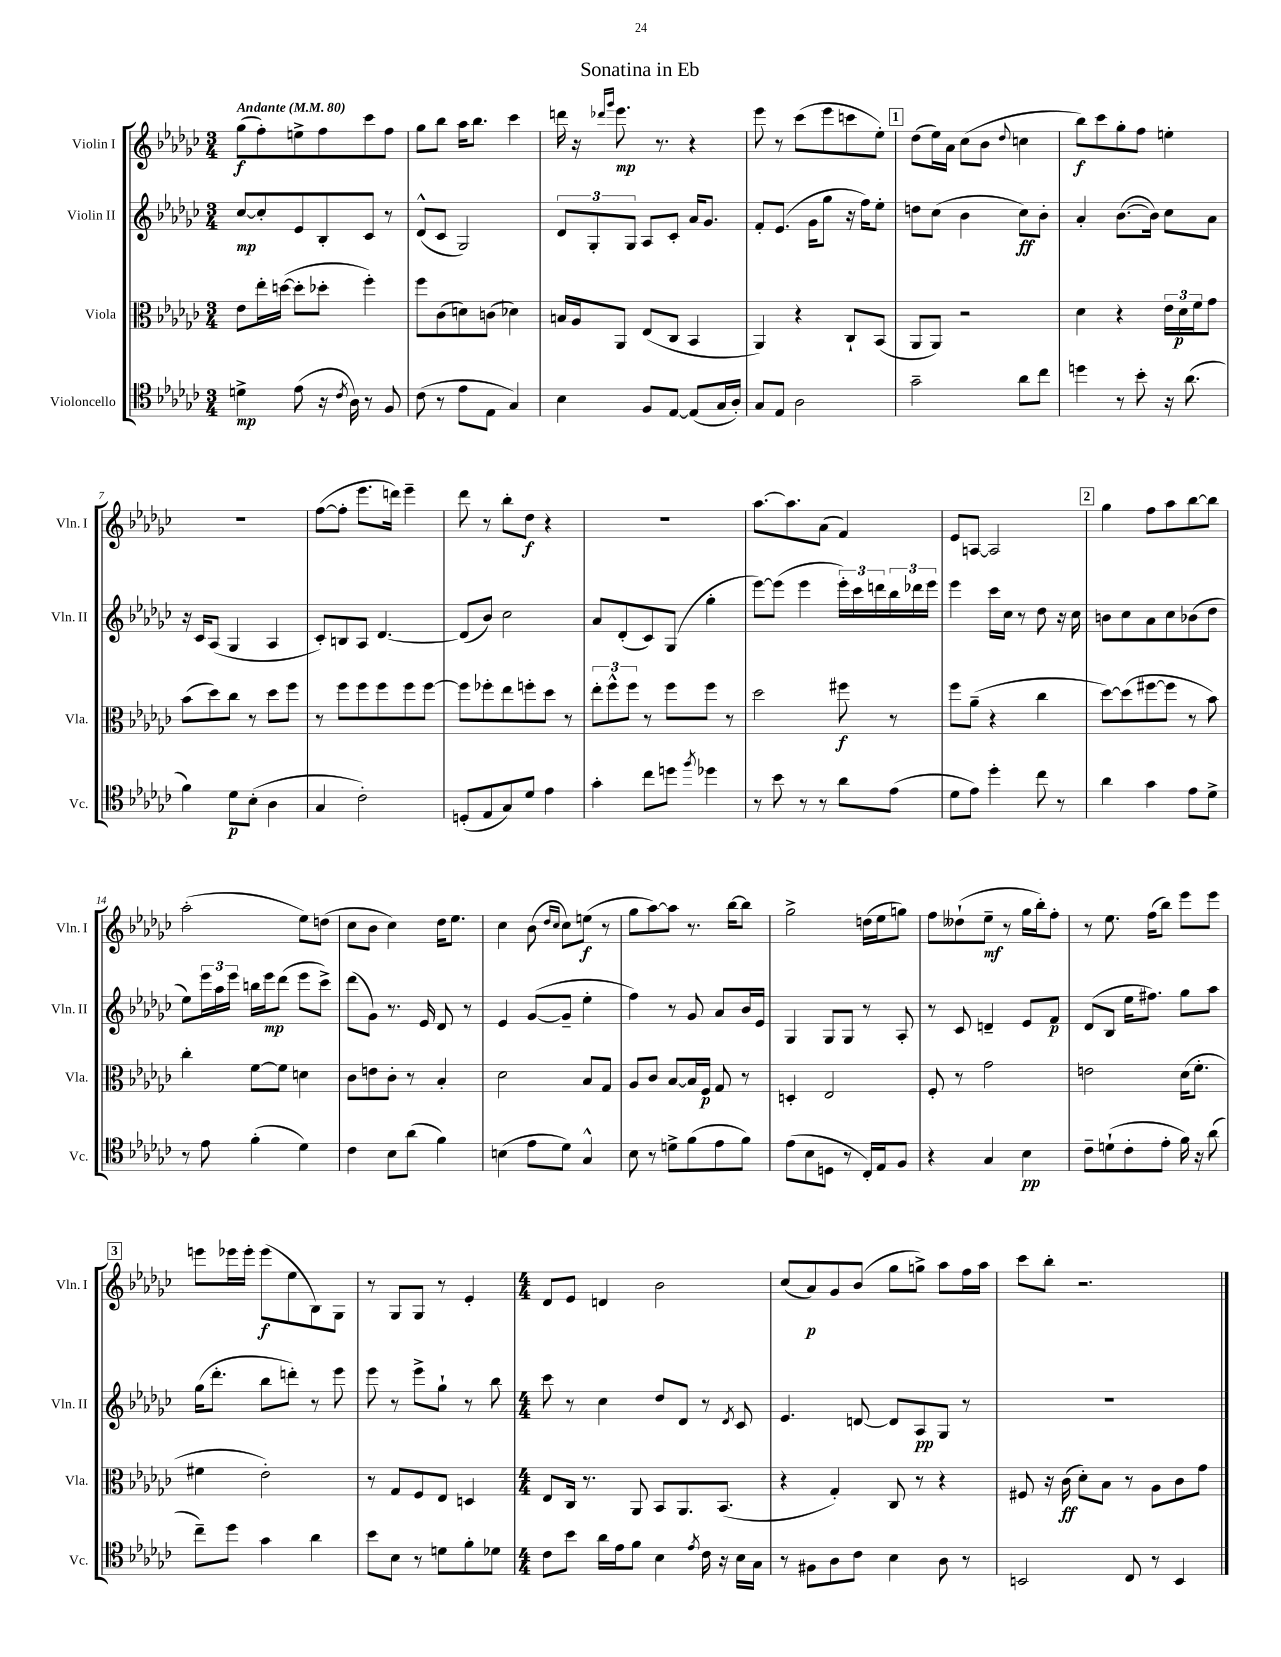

**kern	**kern	**kern	**kern
*staff4	*staff3	*staff2	*staff1
*clefC4	*clefC3	*clefG2	*clefG2
*k[b-e-a-d-g-c-]	*k[b-e-a-d-g-c-]	*k[b-e-a-d-g-c-]	*k[b-e-a-d-g-c-]
*M3/4	*M3/4	*M3/4	*M3/4
*MM80	*MM80	*MM80	*MM80
4d^	8e-	[8cc-	(8gg-
.	16ee-'	8cc-']	8ff')
.	([16dd	.	.
(8e-	8dd']	8e-	8ee^
16r	8dd-'	8B-'	8ff
8qc-	.	.	.
16A-)	.	.	.
8r	4ff')	8c-	8ccc-
8F	.	8r	8ff
=	=	=	=
(8c-	8ff	(8d-^^	8gg-
8r	(8c-	8c-	8bb-
8e-	8d)	2G-)	16aa-
.	.	.	8.bb-
8E-	(8c	.	.
4G-)	4d-)	.	4ccc-
=	=	=	=
4B-	16B	12d-	16ddd
.	16A-	.	16r
.	.	12G-'	.
.	.	.	16qqddd-
.	.	.	16qqggg-
.	8AA-	.	8.eee-
.	.	12G-	.
8F	(8E-	8A-	.
.	.	.	8.r
[8E-	8C-	8c-'	.
(8E-]	4BB-	16a-	4r
.	.	8.g-	.
16G-	.	.	.
16A-')	.	.	.
=	=	=	=
8G-	4AA-)	8f'	8eee-
8E-	.	(8.e-	8r
2A-	4r	.	(8ccc-
.	.	16g-	.
.	.	8gg-	8eee-
.	8C-`	16r	8ccc
.	.	16ff)	.
.	(8BB-	8ee-'	8ee-')
=	=	=	=
2g-~	8AA-	8dd	(8dd-
.	8AA-)	(8cc-	16ee-)
.	.	.	16a-
.	2r	4b-	(8cc-
.	.	.	8b-
.	.	.	8qqdd-
8a-	.	8cc-)	4cc
8cc-	.	8b-'	.
=	=	=	=
4dd	4d-	4a-'	8bb-)
.	.	.	8ccc-
8r	4r	([8.b-	8gg-'
8b-'	.	.	8ff
.	.	16b-])	.
16r	24e-	8cc-	4ee'
.	24d-	.	.
(8.a-	.	.	.
.	24f	.	.
.	8g-	8a-	.
=	=	=	=
4f)	(8b-	16r	2.r
.	.	16c-	.
.	8dd-)	(8A-	.
8d-	8cc-	4G-	.
(8B-'	8r	.	.
4A-	8dd-	4A-	.
.	8ff	.	.
=	=	=	=
4G-	8r	8c-')	([8ff
.	8ff	8B	8ff']
2c-')	8ff	8A-	8.eee-
.	8ff	[4.d-	.
.	.	.	16ddd)
.	8ff	.	4eee-~
.	[8ff	.	.
=	=	=	=
(8D'	8ff]	(8d-]	8ddd-
8E-	8ff-'	8b-)	8r
8G-)	8ee-	2cc-	8bb-'
8d-	8ff'	.	8dd-
4e-	8dd-	.	4r
.	8r	.	.
=	=	=	=
4g-'	12ee-'	8a-	2.r
.	12ff^^	.	.
.	.	(8d-'	.
.	12ff	.	.
8cc-	8r	8c-)	.
8dd	8ff	(8G-	.
8qff	.	.	.
4dd-	8ff	4gg-'	.
.	8r	.	.
=	=	=	=
8r	2dd-	[8eee-)	[8.aa-
8b-	.	(8eee-]	.
.	.	.	8.aa-]
8r	.	4eee-	.
8r	.	.	(8a-
8a-	8ff#	24eee-')	4f)
.	.	24ccc-	.
.	.	24ddd	.
(8e-	8r	24bb-	.
.	.	24ddd-	.
.	.	24eee-	.
=	=	=	=
8d-	8ff	4eee-	8e-
8e-)	(8a-~	.	[8A
4dd-'	4r	16ccc-	2A]
.	.	16cc-	.
.	.	8r	.
8cc-	4cc-	8dd-	.
8r	.	16r	.
.	.	16cc-	.
=	=	=	=
4a-	[8dd-)	8b	4gg-
.	(8dd-]	8cc-	.
4g-	[8ff#	8a-	8ff
.	8ff#]	8cc-	8aa-
8e-	8r	(8b-	[8bb-
8d-^	8b-)	8dd-	8bb-]
=	=	=	=
8r	4cc-'	8ee-)	(2aa-'
8e-	.	24eee-	.
.	.	24aa-	.
.	.	24eee-	.
(4f'	[8f	16bb	.
.	.	16eee-	.
.	8f]	(8ddd-	.
4d-)	4d	8eee-	8ee-)
.	.	8ccc-^)	(8dd
=	=	=	=
4c-	8c-	(8ddd-	8cc-
.	8e	8g-)	8b-
8B-	8c-'	8.r	4cc-)
(8a-	8r	.	.
.	.	16e-	.
4f)	4B-'	8d-	16dd-
.	.	.	8.ee-
.	.	8r	.
=	=	=	=
(4B	2d-	4e-	4cc-
8e-	.	([8g-	(8b-
.	.	.	16qqdd-
.	.	.	16qqcc-
8d-)	.	8g-~]	8cc-)
4G-^^	8B-	4ee-'	(8ee
.	8G-	.	8r
=	=	=	=
8B-	8A-	4ff)	8gg-
8r	8c-	.	[8aa-)
8d^	[8B-	8r	8aa-]
(8f	16B-]	8g-	8.r
.	16F	.	.
8e-	8G-	8a-	.
.	.	.	[16bb-
8f)	8r	16b-	8bb-]
.	.	16e-	.
=	=	=	=
(8e-	4D'	4G-	2gg-^
8B-	.	.	.
8D	2E-	8G-	.
8r	.	8G-	.
16C-')	.	8r	(16dd
16E-	.	.	16ee-
8F	.	8A-'	8gg)
=	=	=	=
4r	8F'	8r	8ff
.	8r	8c-	(8dd--`
4G-	2g-	4d~	8ee-~
.	.	.	8r
4B-	.	8e-	16gg-
.	.	.	16bb-')
.	.	8f	8ff'
=	=	=	=
8c-~	2e	(8d-	8r
(8d`	.	8B-	8.ee-
8c-'	.	16ee-	.
.	.	8.ff#)	(16ff
8e-'	.	.	8bb-)
16f)	(16d-	8gg-	8eee-
16r	8.f'	.	.
(8a-	.	8aa-	8eee-
=	=	=	=
8cc-~)	4f#	(16gg-	8eee
.	.	8.ddd-'	.
8dd-	.	.	16eee-
.	.	.	16eee-'
4g-	2e-')	8bb-	(8eee-
.	.	8ddd')	8ee-
4a-	.	8r	8B-)
.	.	8eee-	8G-
=	=	=	=
8b-	8r	8eee-	8r
8B-	8G-	8r	8G-
8r	8F	8eee-^	8G-
8d	8E-	8gg-`	8r
8f'	4D	8r	4e-'
8d-	.	8bb-	.
=	=	=	=
*M4/4	*M4/4	*M4/4	*M4/4
8c-	8E-	8ccc-	8d-
8b-	16C-	8r	8e-
.	8.r	.	.
16a-	.	4cc-	4d
16e-	.	.	.
8f	8AA-	.	.
4B-	8BB-	8dd-	2b-
.	8.AA-	8d-	.
8qe-	.	.	.
16c-	.	8r	.
16r	(8.BB-	.	.
.	.	8qd-	.
16B-	.	8c-	.
16G-	.	.	.
=	=	=	=
8r	4r	4.e-	(8cc-
8F#	.	.	8a-)
8A-	4G-')	.	8g-
8c-	.	[8d	(8b-
4B-	8C-	8d]	8gg-
.	8r	8A-	8gg^)
8A-	4r	8G-	8aa-
8r	.	8r	16ff
.	.	.	16aa-
=	=	=	=
2BB	8F#	1r	8ccc-
.	16r	.	8bb-'
.	(16c-	.	.
.	8d-')	.	2.r
.	8B-	.	.
8C-	8r	.	.
8r	8A-	.	.
4BB	8c-	.	.
.	8g-	.	.
==	==	==	==
*-	*-	*-	*-
